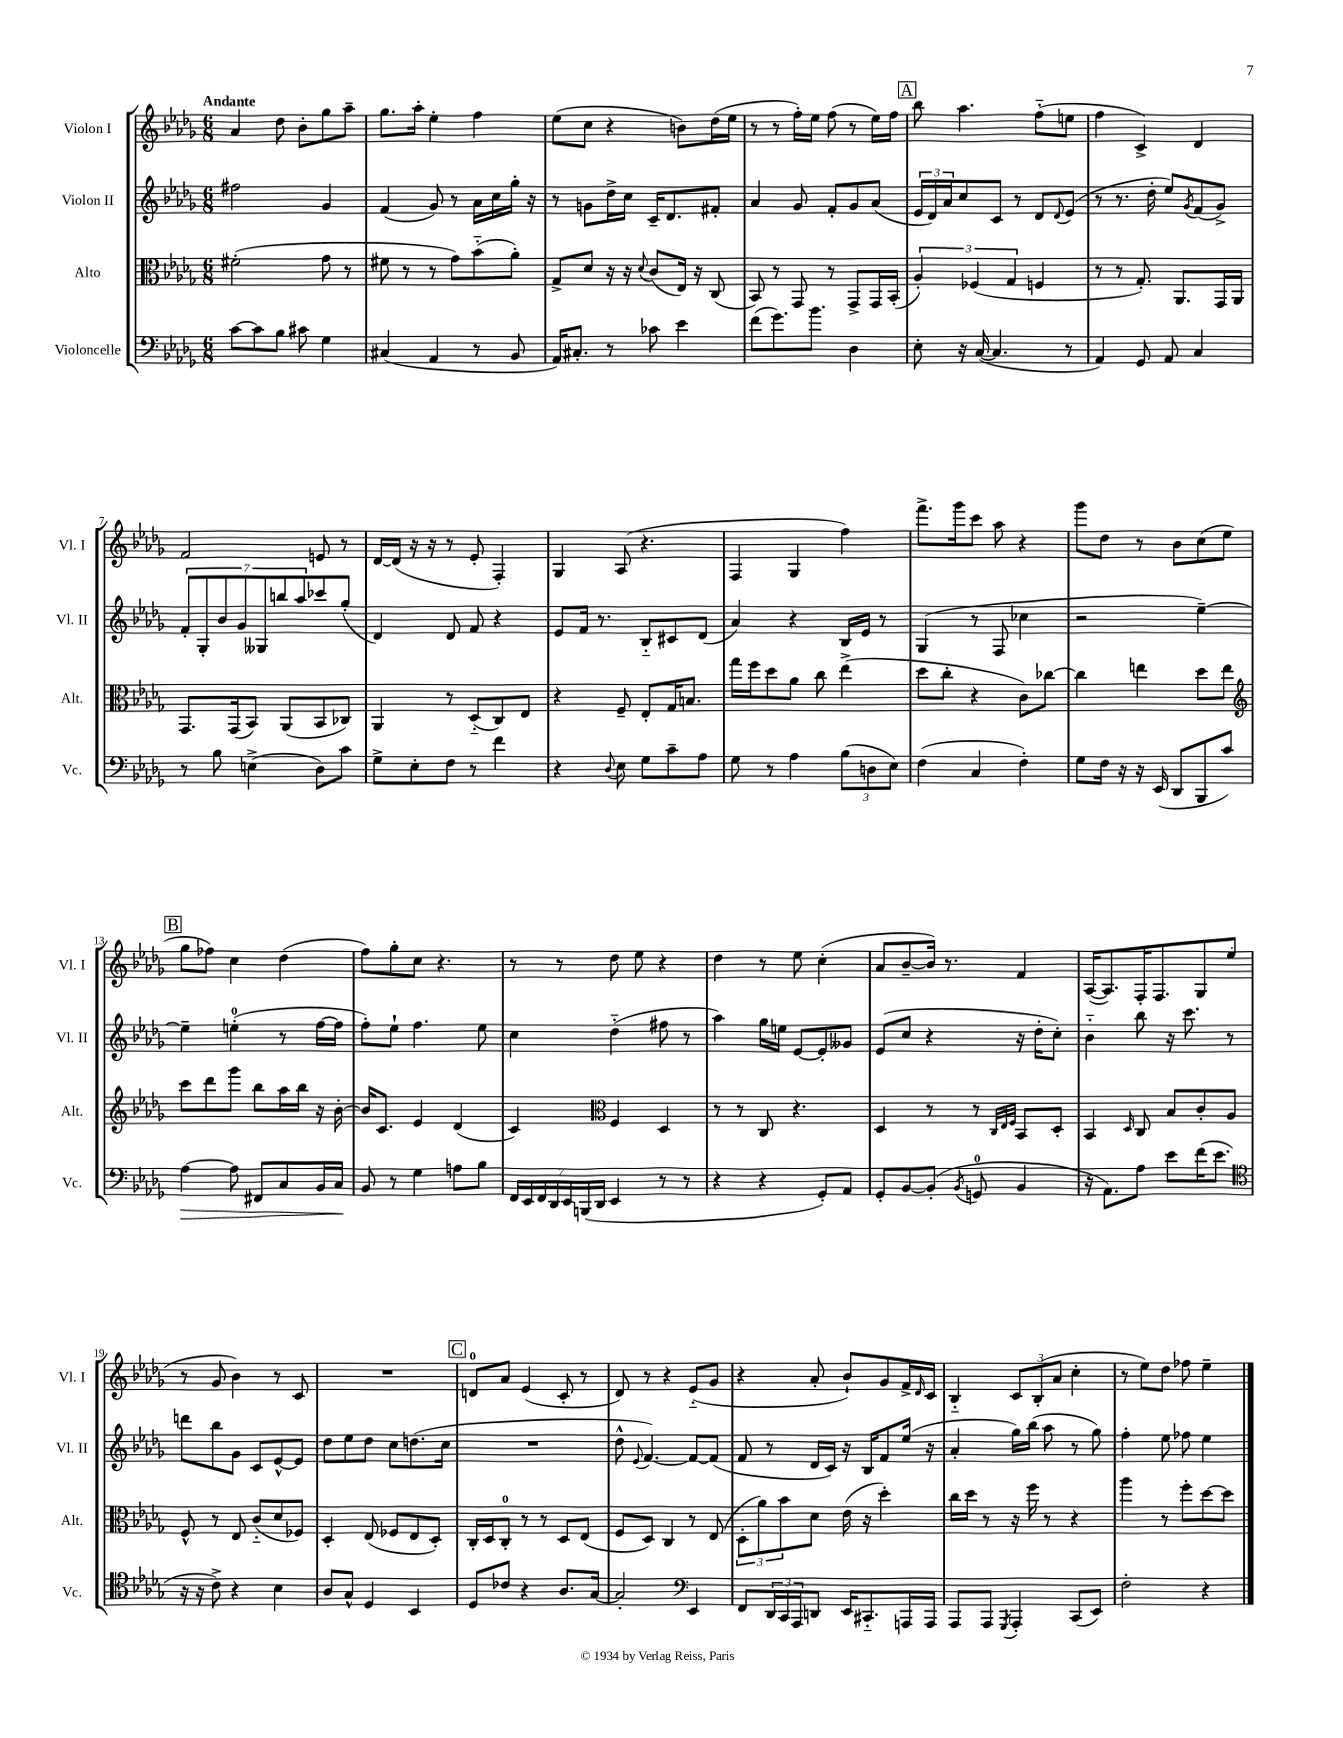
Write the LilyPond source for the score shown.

<<
\new StaffGroup <<
\new Staff = "s0" \with { instrumentName = "Violon I" shortInstrumentName = "Vl. I" } {
    \clef treble \key des \major \numericTimeSignature \time 6/8 \tempo "Andante"
    aes'4 des''8 bes'8-. ges''8 aes''8-- |
    ges''8. aes''16-. ees''4-. f''4 |
    ees''8( c''8 r4 b'8) des''16( ees''16 |
    r8 r8 f''16-.) ees''16 f''8( r8 ees''16) f''16 |
    \mark \markup { \box "A" } bes''8 aes''4. f''8-_( e''8 |
    f''4 c'4->) des'4 |
    f'2 e'8 r8 |
    des'16~ des'16( r16 r16 r8 ees'8-. f4-.) |
    ges4 aes8( r4. |
    f4 ges4 f''4) |
    f'''8.-> ges'''16 c'''8 aes''8 r4 |
    ges'''8 des''8 r8 bes'8 c''8( ees''8 |
    \mark \markup { \box "B" } ges''8 fes''8) c''4 des''4( |
    f''8) ges''8-. c''8 r4. |
    r8 r8 des''8 ees''8 r4 |
    des''4 r8 ees''8 c''4-.( |
    aes'8 bes'8~-- bes'16) r8. f'4 |
    aes16~( aes8.) f16-. f8. ges8 ees''8( |
    r8 ges'8 bes'4) r8 c'8 |
    R2. |
    \mark \markup { \box "C" } d'8-0 aes'8 ees'4( c'8-. r8 |
    des'8) r8 r4 ees'8-_( ges'8 |
    r4 aes'8-. bes'8-!) ges'8 f'16-> \grace { des'16 } c'16 |
    bes4-_ \tuplet 3/2 { c'8 bes8-.( aes'8 } c''4-. |
    r8 ees''8) des''8 fes''8 ees''4-- \bar "|." |
}
\new Staff = "s1" \with { instrumentName = "Violon II" shortInstrumentName = "Vl. II" } {
    \clef treble \key des \major \numericTimeSignature \time 6/8
    fis''2 ges'4 |
    f'4( ges'8) r8 aes'16 c''16 ges''16-. r16 |
    r8 g'8 des''16-> c''16 c'16-- des'8. fis'8-. |
    aes'4 ges'8 f'8-. ges'8 aes'8( |
    \mark \markup { \box "A" } \tuplet 3/2 { ees'16 des'16) aes'16 } c''8 c'8 r8 des'8 \appoggiatura { des'8 } ees'8( |
    r8 r8. des''16-. ees''8) \acciaccatura { ges'8 } f'8( ges'8->) |
    \tuplet 7/4 { f'8-. ges8-. bes'8 ges'8 geses8 b''8 aes''8 } ces'''8 ges''8-.( |
    des'4) des'8 f'8 r4 |
    ees'8 f'16 r8. bes8-_ cis'8 des'8( |
    aes'4) r4 bes16 ees'16 r8 |
    ges4( r8 f8 ces''4 |
    r2 ees''4~--) |
    \mark \markup { \box "B" } ees''4-- e''4-0-.( r8 f''16~ f''16 |
    f''8-.) ees''8-! f''4. ees''8 |
    c''4 des''4-_( fis''8 r8 |
    aes''4) ges''16 e''16 ees'8~ ees'8-. geses'8 |
    ees'8( c''8 r4 r16 des''16-. c''8-.) |
    bes'4-_ bes''8 r16 c'''8. r8 |
    d'''8 bes''8 ges'8 c'8 ees'8~-^ ees'8 |
    des''8 ees''8 des''8 c''8 d''8.( c''16 |
    \mark \markup { \box "C" } R2. |
    des''8-^ \appoggiatura { ees'8 } f'4.~) f'8~ f'8( |
    f'8 r8 des'16 c'16) r16 bes16 f'8 ees''16( r16 |
    aes'4-. ges''16) bes''16( aes''8 r8 ges''8) |
    f''4-. ees''8 fes''8 ees''4 \bar "|." |
}
\new Staff = "s2" \with { instrumentName = "Alto" shortInstrumentName = "Alt." } {
    \clef alto \key des \major \numericTimeSignature \time 6/8
    fis'2-.( ges'8 r8 |
    fis'8 r8 r8 ges'8) bes'8-_( aes'8-.) |
    ges8-> des'8 r16 r16 \appoggiatura { des'8 } c'8( ees16) r16 c8( |
    bes,8) r8 ges,8 r8 ges,8-> ges,16 bes,16-.( |
    \mark \markup { \box "A" } \tuplet 3/2 { aes4-.) fes4( ges4 } f4 |
    r8 r8 ges8.-.) aes,8. ges,16 aes,16 |
    ges,8. ges,16( bes,8) aes,8( bes,8 ces8) |
    aes,4 r8 des8-_( c8) ees8 |
    r4 f8-- ees8-. ges16 b8. |
    ges''16 f''16 des''8 aes'8 c''8 ees''4->( |
    des''8 c''8-. r4 c'8) ces''8~ |
    ces''4 e''4 des''8 e''8 |
    \mark \markup { \box "B" } \clef treble c'''8 des'''8 ges'''8 bes''8 aes''16 bes''16 r16 bes'16~-. |
    bes'16 c'8. ees'4 des'4( |
    c'4) \clef alto f4 des4 |
    r8 r8 c8 r4. |
    des4 r8 r8 \grace { c32 ees32 f32 } bes,8 des8-. |
    bes,4 \grace { des16 } c8 bes8 c'8-. aes8 |
    f8-^ r8 ees8 c'8-_( des'8 fes8) |
    des4-. ees8( fes8 ees8 des8-.) |
    \mark \markup { \box "C" } c16-. des16 c8-0-. r8 r8 des8 ees8( |
    f8 des8) c4 r8 ees8( |
    \tuplet 3/2 { des8-. aes'8) bes'8 } des'8 ees'16( r16 des''4-.) |
    c''16 des''16 r8 r16 f''16 r8 r4 |
    aes''4 r8 f''8-. des''8~ des''8 \bar "|." |
}
\new Staff = "s3" \with { instrumentName = "Violoncelle" shortInstrumentName = "Vc." } {
    \clef bass \key des \major \numericTimeSignature \time 6/8
    c'8~ c'8 bes8 cis'8 ges4 |
    cis4( aes,4 r8 bes,8 |
    aes,16) cis8.-. r8 ces'8 ees'4 |
    f'8( ges'8.) bes'8. des4 |
    \mark \markup { \box "A" } ees8-. r16 c16~( c4. r8 |
    aes,4) ges,8 aes,8 c4 |
    r8 bes8 e4->( des8) c'8 |
    ges8-> ees8-. f8 r8 f'4 |
    r4 \appoggiatura { des8 } ees8 ges8 c'8-- aes8 |
    ges8 r8 aes4 \tuplet 3/2 { bes8( d8 ees8) } |
    f4( c4 f4-.) |
    ges8 f16 r16 r16 ees,16( des,8 bes,,8 c'8) |
    \mark \markup { \box "B" } aes4~\> aes8 fis,8 c8 bes,16 c16\! |
    bes,8 r8 ges4 a8 bes8 |
    \tuplet 7/4 { f,16 ees,16 f,16 des,16 ees,16 b,,16( des,16 } ees,4 r8 r8 |
    r4 r4 ges,8-.) aes,8 |
    ges,8-. bes,8~ bes,8-.( \acciaccatura { bes,8 } g,8-0 bes,4 |
    r16 aes,8.) aes8 ees'8 f'16( ees'8. |
    \clef tenor r16 r16 c'8->) r4 bes4 |
    aes8 ges8-^ des4 bes,4 |
    \mark \markup { \box "C" } des8 ces'8 r4 aes8. ges16~ |
    ges2-. \clef bass ees,4 |
    f,8 \tuplet 3/2 { des,16 c,16 aes,,16 } d,8 ees,16 cis,8.-_ a,,16 a,,16 |
    aes,,8 aes,,8 \acciaccatura { ges,,8 } aes,,4-. c,8( ees,8) |
    f2-. r4 \bar "|." |
}
>>
>>
